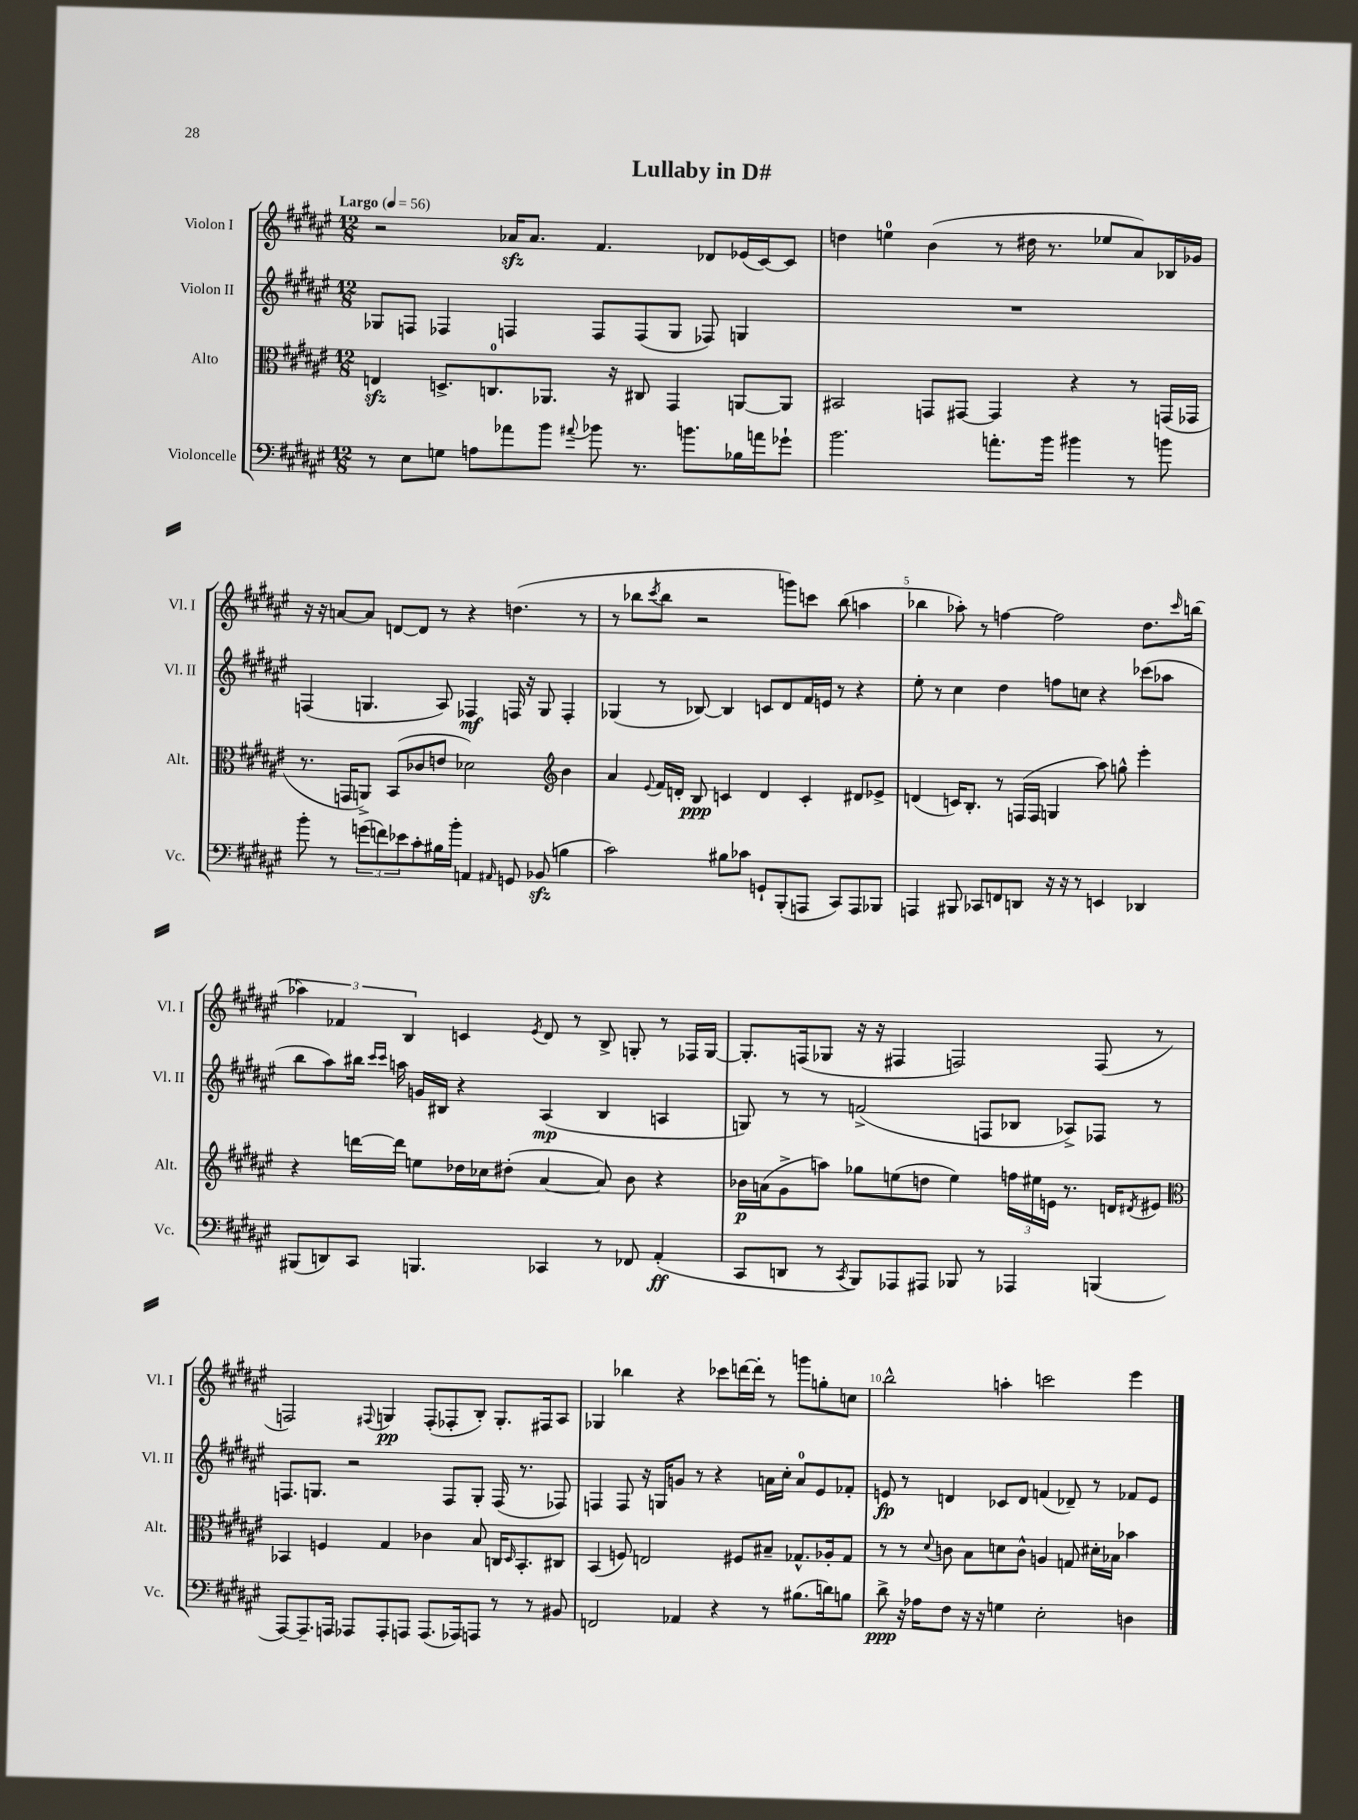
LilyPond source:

\header { title = "Lullaby in D#" }
<<
\new StaffGroup <<
\new Staff = "s0" \with { instrumentName = "Violon I" shortInstrumentName = "Vl. I" } {
    \clef treble \key fis \major \numericTimeSignature \time 12/8 \tempo "Largo" 4 = 56
    r2 aes'16\sfz aes'8. fis'4. des'8 ees'16( cis'16~) cis'8 |
    d''4 e''4-0 b'4( r8 dis''16 r8. ees''8 ais'8) bes16 ges'16 |
    r16 r16 a'8~ a'8 d'8~ d'8 r8 r4 d''4.( r8 |
    r8 bes''8 \acciaccatura { cis'''8 } bes''8 r2 g'''8) c'''8 bes''8( a''4 |
    bes''4 aes''8-.) r8 f''4~ f''2 dis''8. \grace { cis'''16 } b''16( |
    \tuplet 3/2 { aes''4) fes'4 b4 } c'4 \acciaccatura { eis'8 } dis'8 r8 b8-> g8-. r8 fes16 g16~ |
    g8.-. f16( ges8 r16 r16 fis4 f2) f8( r8 |
    f2) \appoggiatura { fis8 } g4\pp fis8-.( fes8-. b8-.) g8.-. fis16 ais8 |
    ges4 bes''4 r4 ces'''8 d'''16~ d'''16-. r8 g'''8 g''8-. c''8 |
    b''2-^ a''4-. c'''2 eis'''4 \bar "|." |
}
\new Staff = "s1" \with { instrumentName = "Violon II" shortInstrumentName = "Vl. II" } {
    \clef treble \key fis \major \numericTimeSignature \time 12/8
    ges8 f8 fes4 f4 f8 f8( ges8 fes8) g4 |
    R1. |
    f4( g4. ais8) fes4\mf f16 r16 g8 f4-. |
    ges4( r8 bes8~) bes4 c'8 dis'8 fis'16 e'16 r8 r4 |
    eis''8-. r8 cis''4 dis''4 f''8 c''8 r4 ces'''8( aes''8 |
    b''8 ais''8) bis''16 \grace { cis'''16 cis'''16 } a''16 g'16 bis16 r4 ais4\mp( bis4 a4 |
    g8) r8 r8 f'2->( f8 bes8 aes8->) fes8 r8 |
    f8. g8. r2 f8 g8-. f16( r8. fes8) |
    f4 f8 r16 g16 g'8 r8 r4 a'16 cis''16-. a'8-0 eis'8 fes'8-. |
    e'8\fp r8 d'4 ces'8 d'8 f'4( des'8--) r8 fes'8 e'8 \bar "|." |
}
\new Staff = "s2" \with { instrumentName = "Alto" shortInstrumentName = "Alt." } {
    \clef alto \key fis \major \numericTimeSignature \time 12/8
    e4\sfz d8.-> c8.-0 aes,8. r16 cis8 gis,4 a,8~ a,8 |
    bis,2 g,8 gis,8~ gis,4 r4 r8 g,16( ges,16 |
    r8. g,16 a,8->) b,8( ces'8 e'8 des'2) \clef treble b'4 |
    ais'4 \appoggiatura { eis'8 } fis'16 d'16-. b8\ppp c'4 d'4 c'4-. dis'8 ees'8-> |
    d'4( c'16) b8.-. r8 f16( f16 g4 ais''8) g''8-^ eis'''4-. |
    r4 d'''16~ d'''16 e''8 des''16 ces''16 dis''8-.( ais'4~ ais'8) b'8 r4 |
    bes'16\p a'16( gis'8-> a''8) ges''8 e''8( d''8 e''4) \tuplet 3/2 { f''16 eis''16 e'16 } r8. d'16 \acciaccatura { dis'8 } eis'8 |
    \clef alto bes,4 f4 gis4 ces'4 b8 c16 \grace { dis16 } bes,8.-. cis8 |
    b,4( f8) e2 fis8 bis8-- ges8.-^ aes16-. ges8 |
    r8 r8 \appoggiatura { dis'8 } c'8 b8 d'8 c'8-^ a4 g8 dis'16-. bes16 bes'4 \bar "|." |
}
\new Staff = "s3" \with { instrumentName = "Violoncelle" shortInstrumentName = "Vc." } {
    \clef bass \key fis \major \numericTimeSignature \time 12/8
    r8 eis8 g8 a8 aes'8 b'8 \appoggiatura { ais'8 } bes'8 r8. b'8. bes16 a'16 ges'8-! |
    b'2. a'8.-. b'16 bis'4 r8 b'8 |
    b'8-. r8 \tuplet 3/2 { g'8( f'8) ees'8 } cis'8-. bis16 b'16-. a,4 \grace { ais,16 } g,8 bes,8\sfz( b4 |
    cis'2) bis8 ces'8 g,8-! b,,8-.( a,,8 cis,8) a,,8 bes,,8 |
    a,,4 bis,,8 ces,8 f,8 d,8 r16 r16 r8 e,4 des,4 |
    bis,,8( d,8) cis,8 b,,4. ces,4 r8 fes,8 ais,4-.\ff( |
    cis,8 d,8 r8 \acciaccatura { cis,8 } b,,8) aes,,8 ais,,8 bes,,8 r8 aes,,4 b,,4( |
    ais,,8~) ais,,8.-- a,,16 aes,,8 aes,,8-. a,,8 a,,8.( aes,,16) a,,8 r8 r8 bis,8 |
    f,2 aes,4 r4 r8 bis8.( d'16) b8 |
    dis'8->\ppp r16 aes16 fis8 r16 r16 g4 eis2-. d4 \bar "|." |
}
>>
>>
\layout { \context { \Score \override BarNumber.break-visibility = ##(#f #t #t) barNumberVisibility = #(every-nth-bar-number-visible 5) } }
